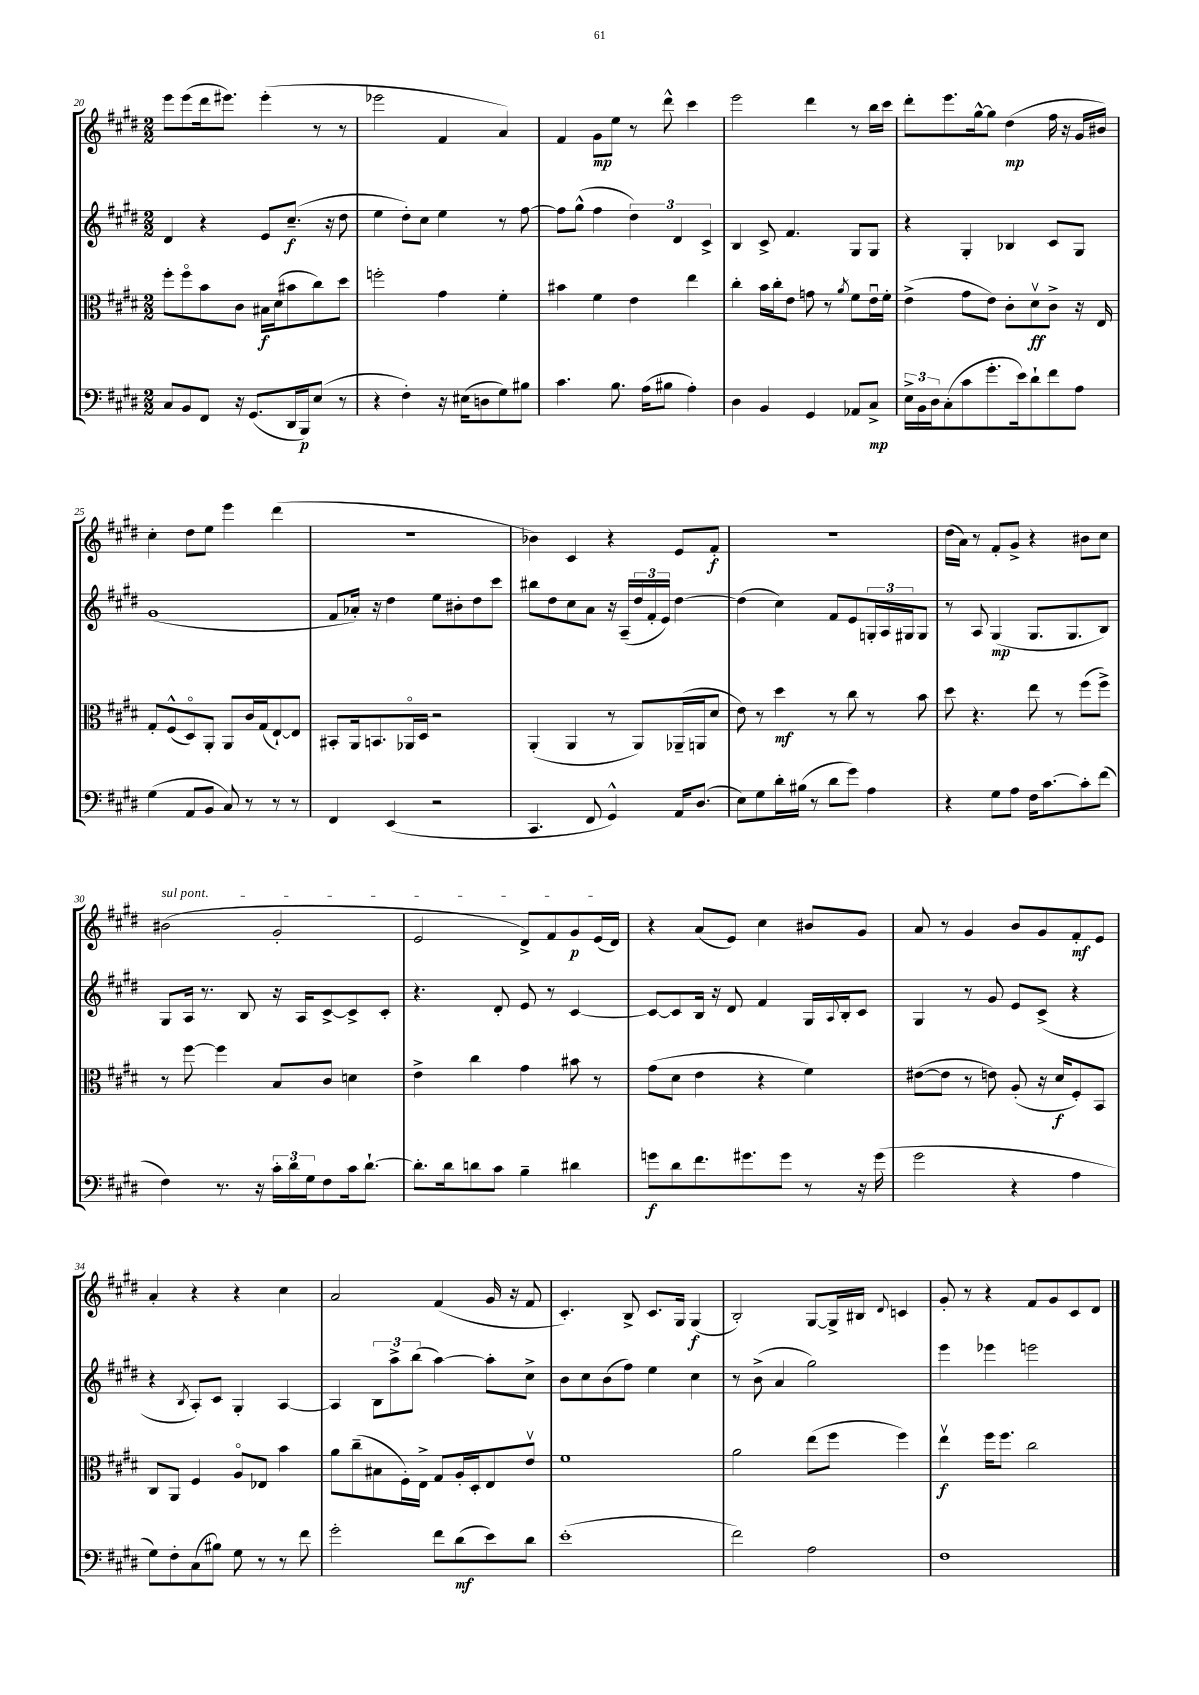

**kern	**kern	**kern	**kern
*staff4	*staff3	*staff2	*staff1
*clefF4	*clefC3	*clefG2	*clefG2
*k[f#c#g#d#]	*k[f#c#g#d#]	*k[f#c#g#d#]	*k[f#c#g#d#]
*M2/2	*M2/2	*M2/2	*M2/2
8C#/L	8ff#'\L	4d#/	8eee\L
8BB/	8ff#o\	.	(8eee\
8FF#/J	8b\	4r	16ddd#\k
.	.	.	8.eee#\J)
16r	8c#\J	.	.
(8.GG#/L	.	.	.
.	16B#\LL	8e/L	(4eee#'\
.	(16d#\J	.	.
16DD#/L	8b#\	(8.cc#~/J	.
16BBB/J)	.	.	.
(8E/J	8cc#\)	.	8r
.	.	16r	.
8r	8dd#\J	8dd#\	8r
=	=	=	=
4r	2ff'\	4ee\	2eee-\
4F#'\)	.	8dd#'\L)	.
.	.	8cc#\J	.
16r	4g#\	4ee\	4f#/
(16E#\LK	.	.	.
8D\	.	.	.
8G#\)	4f#'\	8r	4a/)
8B#\J	.	[8ff#\	.
=	=	=	=
4.c#\	4b#\	8ff#\]L	4f#/
.	.	(8gg#^^\J	.
.	4f#\	4ff#\	8g#\L
8.B\	.	.	8ee\J
.	4e\	6dd#\)	8r
(16A\LK	.	.	.
8B#\J	.	.	8ddd#^^\
.	.	6d#/	.
4A'\)	4ee\	.	4ccc#\
.	.	6c#^/	.
=	=	=	=
4D#\	4cc#'\	4B/	2eee\
4BB/	16b\LL	8c#^/	.
.	16cc#'\J	.	.
.	8e\J	4.f#/	.
4GG#/	8g\	.	4ddd#\
.	8r	.	.
.	8qa/	.	.
8AA-/L	8f#\L	8G#/L	8r
8C#^/J	16eu\L	8G#/J	16bb\LL
.	16f#'\JJ	.	16ccc#\JJ
=	=	=	=
24E^\LL	(4e^\	4r	8ddd#'\L
24BB\	.	.	.
24D#\J	.	.	.
(8C#'\	.	.	8.eee\
8c#\	8g#\L	4G#'/	.
.	.	.	[16gg#^^\k
8.g#'\	8e\J)	.	8gg#\]J
.	8c#'\L	4B-/	(4dd#\
16e\k)	.	.	.
8d#`\	8d#v\	.	.
8f#\	8c#^\J	8c#/L	16ff#\
.	.	.	16r
8A\J	16r	8G#/J	16g#/LL
.	16E/	.	16b#/JJ)
=	=	=	=
(4G#\	8G#'/L	(1g#	4cc#'\
.	(8F#^^/	.	.
8AA/L	8D#o/)	.	8dd#\L
8BB/J	8AA'/J	.	8ee\J
8C#/)	8AA/L	.	4eee\
8r	16c#/L	.	.
.	(16G#/J	.	.
8r	[8E`/)	.	(4ddd#\
8r	8E/]J	.	.
=	=	=	=
4FF#/	8BB#'/L	8f#/L	1r
.	16AA/k	16a-'/Jk)	.
.	8.BB/	16r	.
(4EE/	.	4dd#\	.
.	16AA-o/L	.	.
.	16D#/JJ	.	.
2r	2r	8ee\L	.
.	.	8b#'\	.
.	.	8dd#\	.
.	.	8ccc#\J	.
=	=	=	=
4.CC#/	(4AA'/	8bb#\L	4b-\)
.	.	8dd#\	.
.	4AA/	8cc#\	4c#/
8FF#/	.	8a\J	.
4GG#^^/)	8r	16r	4r
.	.	(16A~/LL	.
.	8AA/L)	24dd#/	.
.	.	24f#'/	.
.	.	24e/JJ)	.
16AA/LK	(16AA-~/L	[4dd#\	8e/L
(8.D#/J	16AA/J	.	.
.	8d#/J	.	8f#'/J
=	=	=	=
8E\L)	8e\)	(4dd#\]	1r
8G#\	8r	.	.
16d#'\L	4dd#\	4cc#\)	.
(16B#\JJ	.	.	.
8r	.	.	.
8d#\L	8r	8f#/L	.
8g#\J)	8cc#\	8e/	.
4A\	8r	24G'/L	.
.	.	24A/	.
.	.	24G#/J	.
.	8b\	8G#/J	.
=	=	=	=
4r	8dd#\	8r	(16dd#\LL
.	.	.	16a\JJ)
.	4.r	8A/	8r
8G#\L	.	(4G#/	8f#'/L
8A\J	.	.	8g#^/J
16F#\LK	8ee\	8.G#/L	4r
[8.c#\	.	.	.
.	8r	.	.
.	.	8.G#/	.
8c#'\]	(8ff#\L	.	8b#\L
(8f#\J	8ff#^\J)	8B/J)	8cc#\J
=	=	=	=
4F#\)	8r	8G#/L	(2b#\
.	[8ff#\	16A/Jk	.
.	.	8.r	.
8.r	4ff#\]	.	.
.	.	8B/	.
16r	.	.	.
24c#'\LL	8B/L	16r	2g#'/
24d#\	.	.	.
.	.	16A/LK	.
24G#\J	.	.	.
8F#\	8c#/J	[8c#^/	.
16c#\k	4d\	8c#^/]	.
[8.d#`\J	.	.	.
.	.	8c#'/J	.
=	=	=	=
8.d#'\]L	4e^\	4.r	2e/
16d#\k	.	.	.
8d\	4cc#\	.	.
8c#\J	.	8d#'/	.
4B~\	4g#\	8e/	8d#^/L)
.	.	8r	8f#/
4d#\	8b#\	[4c#/	8g#/
.	8r	.	(16e/L
.	.	.	16d#/JJ)
=	=	=	=
8g\L	(8g#\L	8c#/_L	4r
8d#\	8d#\J	8c#/]	.
8.f#\	4e\	16B/Jk	(8a/L
.	.	16r	.
.	.	8d#/	8e/J)
8.g#\	.	.	.
.	4r	4f#/	4cc#\
8g#\J	.	.	.
8r	4f#\)	16G#/LL	8b#/L
.	.	8qqA/	.
.	.	16B'/J	.
16r	.	8c#/J	8g#/J
(16g#\	.	.	.
=	=	=	=
2g#\	([8e#\L	4G#/	8a/
.	8e#\]J	.	8r
.	8r	8r	4g#/
.	8e\)	8g#/	.
4r	(8A'/	8e/L	8b/L
.	16r	(8c#^/J	8g#/
.	16d#/LK	.	.
4A\	8F#'/)	4r	8f#'/
.	8BB/J	.	8e/J
=	=	=	=
8G#\L)	8C#/L	4r	4a'/
8F#'\	8AA/J	.	.
.	.	8qB/	.
(8C#\	4F#/	8A'/L)	4r
8B#\J)	.	8c#/J	.
8G#\	8Ao/L	4G#'/	4r
8r	8E-/J	.	.
8r	4b\	[4A/	4cc#\
8f#\	.	.	.
=	=	=	=
2g#'\	8a\L	4A/]	2a/
.	(8cc#~\	.	.
.	8B#\	12B\L	.
.	.	12aa^\	.
.	16F#'\L)	.	.
.	.	(12bb\J	.
.	16E^\JJ	.	.
8f#\L	8G#/L	[4aa\)	(4f#/
(8d#\	16A'/L	.	.
.	16D#'/J	.	.
8e\)	8E/	8aa'\]L	16g#/
.	.	.	16r
8d#\J	8ev/J	8cc#^\J	8f#/
=	=	=	=
(1e'	1f#	8b\L	4.c#'/)
.	.	8cc#\	.
.	.	(8b\	.
.	.	8ff#\J)	8B^/
.	.	4ee\	8.c#/L
.	.	.	16G#/Jk
.	.	4cc#\	(4G#/
=	=	=	=
2f#\)	2a\	8r	2B'/)
.	.	(8b^\	.
.	.	4a/	.
2A\	(8ee\L	2gg#\)	[8G#/L
.	8ff#\J	.	16G#^/]L
.	.	.	16B#/JJ
.	.	.	8qqd#/
.	4ff#\)	.	4c/
=	=	=	=
1F#	4eev\	4eee\	8g#'/
.	.	.	8r
.	16ff#\LK	4eee-\	4r
.	8.ff#\J	.	.
.	2cc#\	2eee\	8f#/L
.	.	.	8g#/
.	.	.	8c#/
.	.	.	8d#/J
==	==	==	==
*-	*-	*-	*-
